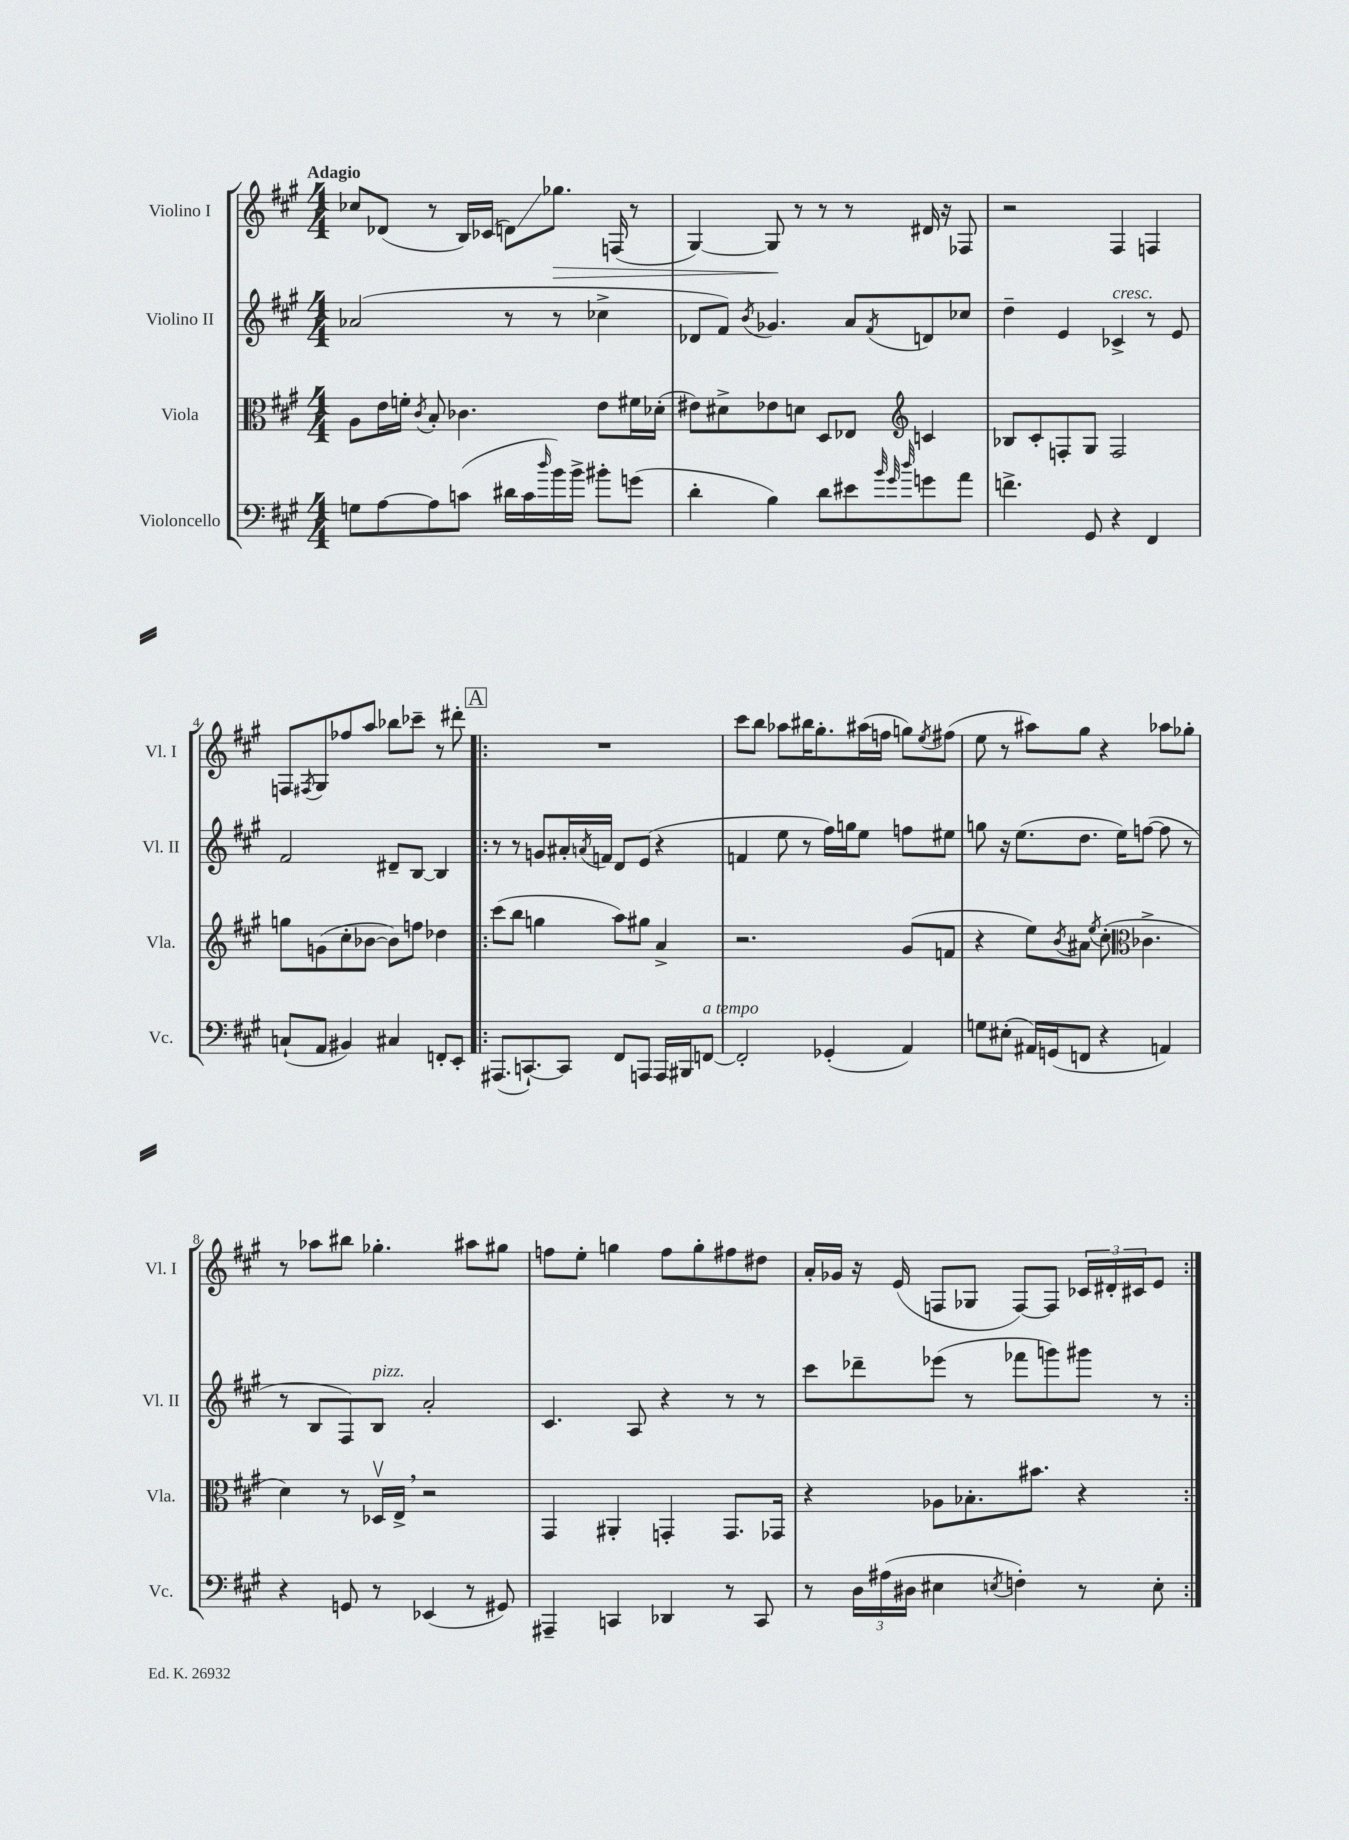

**kern	**kern	**kern	**kern
*staff4	*staff3	*staff2	*staff1
*clefF4	*clefC3	*clefG2	*clefG2
*k[f#c#g#]	*k[f#c#g#]	*k[f#c#g#]	*k[f#c#g#]
*M4/4	*M4/4	*M4/4	*M4/4
8G	8A	(2a-	8cc-
[8A	16e	.	(8d-
.	16f'	.	.
.	8qc#	.	.
8A]	8B'	.	8r
(8c	4.c-	.	16B)
.	.	.	(16c-
16d#	.	8r	8d)
16c	.	.	.
16qqdd	.	.	.
16b)	.	8r	8.gg-
16b^	.	.	.
8b#'	8e	4cc-^	.
.	.	.	(16F
(8g	16f#	.	8r
.	(16d-'	.	.
=	=	=	=
4d'	8e#)	8d-	[4G#)
.	8d#^	8f#)	.
.	.	8qb	.
4B)	8e-	4.g-	8G#]
.	8d	.	8r
8d	8D	.	8r
8e#	8E-	8a	8r
*	*clefG2	*	*
32qqb	.	.	.
32qqg#	.	.	.
32qqdd	.	8qf#	.
8g	4c	8d	16d#
.	.	.	16r
8a	.	8cc-	8F-
=	=	=	=
4.f^	8B-	4dd~	2r
.	8c#'	.	.
.	8F'	4e	.
8GG#	8G#	.	.
4r	2F	4c-^	4F#
4FF#	.	8r	4F
.	.	8e	.
=	=	=	=
(8C`	8gg	2f#	8F
.	.	.	8qF#
8AA	(8g	.	8G#
4BB#)	8cc#'	.	8ff-
.	[8b-	.	8aa
4C#	8b-])	8d#~	8bb-
.	8ff	[8B	8ccc-~
8FF'	4dd-	4B]	8r
8EE'	.	.	8ddd#'
=!|:	=!|:	=!|:	=!|:
(8.AAA#	(8ccc#	8r	1r
.	8bb	8r	.
[8.CC`)	.	.	.
.	4gg	8g	.
8CC]	.	16a#'	.
.	.	8qa	.
.	.	16f	.
8FF#	8aa)	8d	.
8AAA	8gg#	(8e	.
16AAA	4a^	4r	.
16BBB#	.	.	.
[8FF	.	.	.
=	=	=	=
2FF']	2.r	4f	8ccc#
.	.	.	8bb
.	.	8ee	8aa-
.	.	8r	16bb#
.	.	.	8.gg#'
(4GG-'	.	16ff#)	.
.	.	16gg	.
.	.	8ee	(16aa#
.	.	.	16ff
4AA)	(8g#	8ff	8gg)
.	.	.	8qee
.	8f	8ee#	(8ff#
=	=	=	=
8G	4r	8gg	8ee
(8E#'	.	16r	8r
.	.	(8.ee	.
16AA#)	8ee)	.	8aa#)
(16GG	.	.	.
.	8qb	.	.
8FF	8a#	8.dd	8gg#
.	8qee	.	.
4r	(8cc#'	.	4r
.	.	16ee)	.
*	*clefC3	*	*
.	4.c-^	([8ff	.
4AA)	.	8ff]	8aa-
.	.	8r	8gg-'
=	=	=	=
4r	4d)	8r	8r
.	.	8B	8aa-
8GG	8r	8F#)	8bb#
8r	16D-v	8B	4.gg-'
.	16E^	.	.
(4EE-	2r	2a'	.
8r	.	.	8aa#
8GG#)	.	.	8gg#
=	=	=	=
4AAA#~	4GG#	4.c#	8ff
.	.	.	8ee'
4CC	4AA#'	.	4gg
.	.	8A	.
4DD-	4GG'	4r	8ff
.	.	.	8gg'
8r	8.GG	8r	8ff#
8CC	.	8r	8dd#
.	16GG-	.	.
=	=	=	=
8r	4r	8ccc#	16a'
.	.	.	16g-
24D	.	8ddd-~	16r
(24A#	.	.	.
.	.	.	(16e
24D#	.	.	.
4E#	8A-	(8eee-	8F
.	8.B-'	8r	8G-
8qE	.	.	.
4F')	.	8fff-	[8F)
.	8.b#	.	.
.	.	8ggg)	8F]
8r	4r	8ggg#	24c-
.	.	.	24d#'
.	.	.	24c#
8E'	.	8r	8e
==:|!	==:|!	==:|!	==:|!
*-	*-	*-	*-
